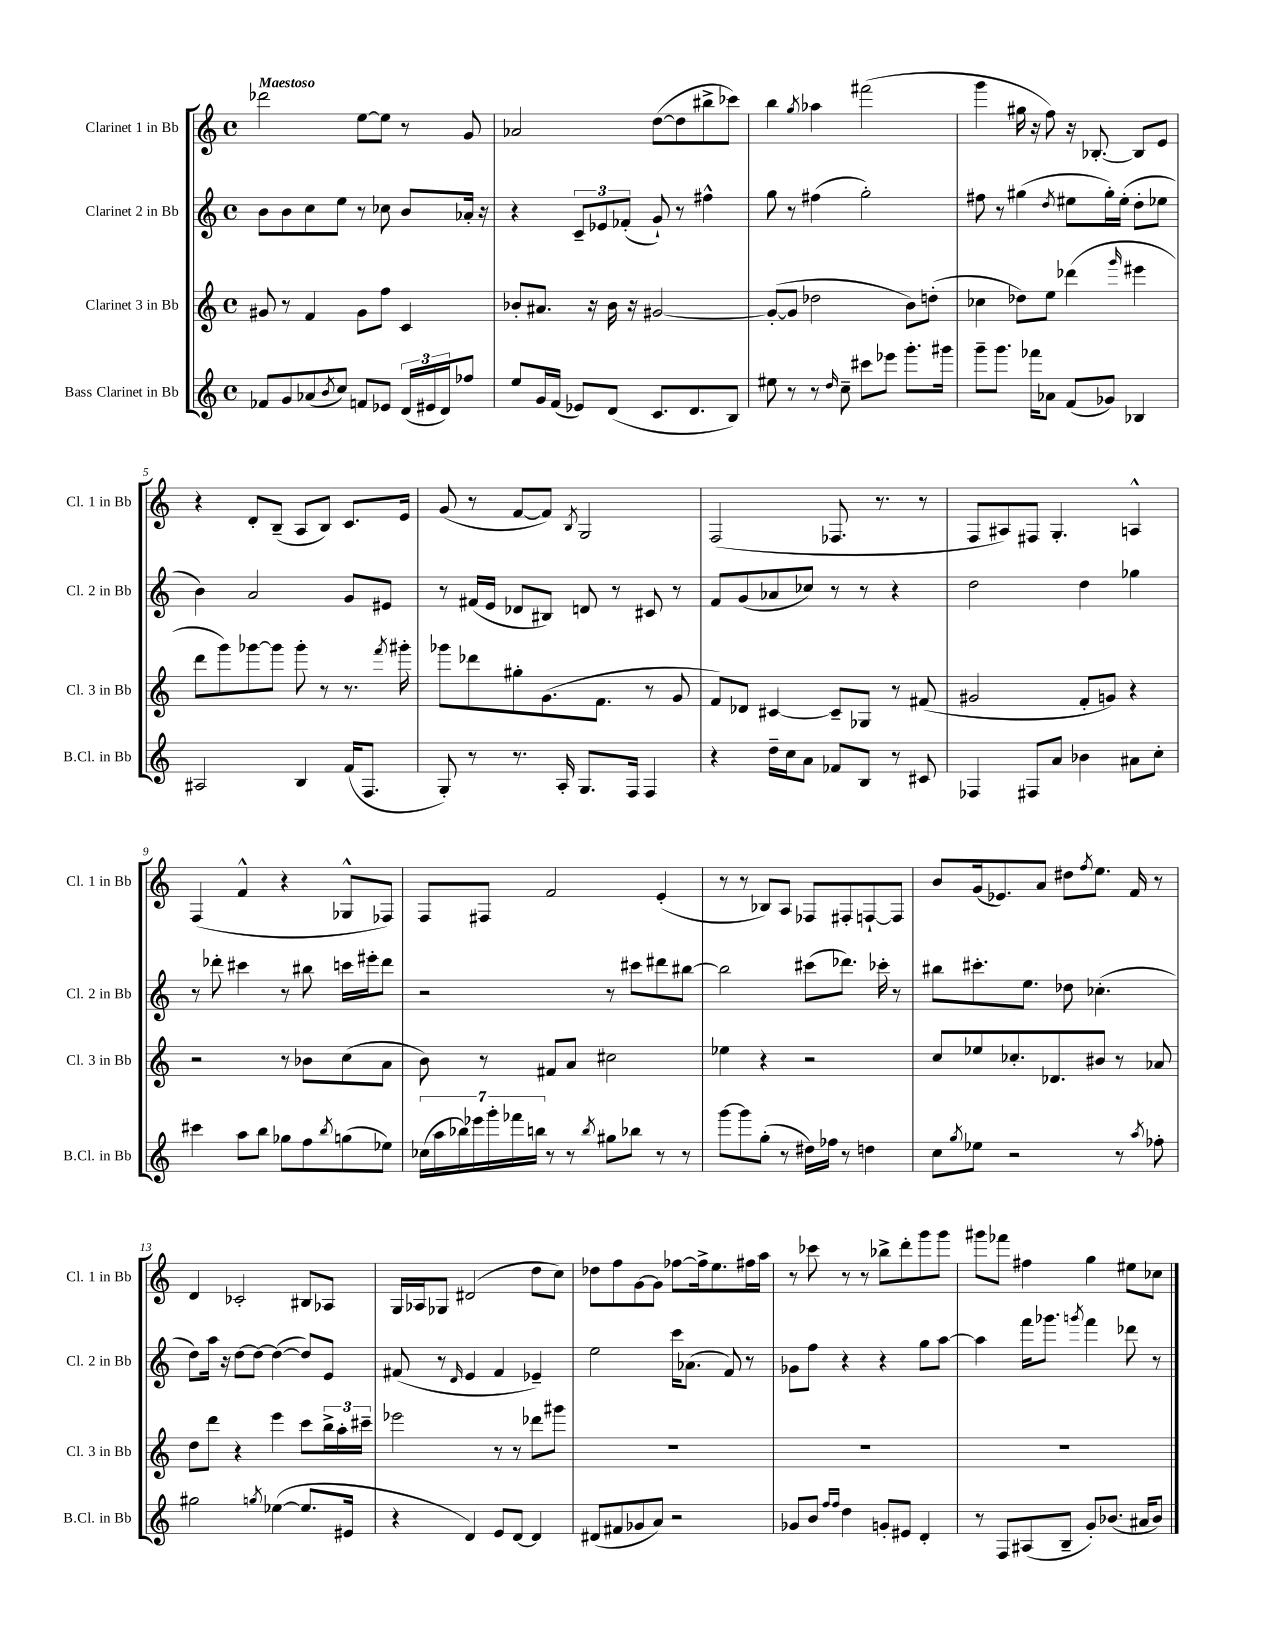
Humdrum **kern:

**kern	**kern	**kern	**kern
*part4	*part3	*part2	*part1
*staff4	*staff3	*staff2	*staff1
*I"Bass Clarinet in Bb	*I"Clarinet 3 in Bb	*I"Clarinet 2 in Bb	*I"Clarinet 1 in Bb
*I'B.Cl. in Bb	*I'Cl. 3 in Bb	*I'Cl. 2 in Bb	*I'Cl. 1 in Bb
*clefG2	*clefG2	*clefG2	*clefG2
*k[]	*k[]	*k[]	*k[]
*M4/4	*M4/4	*M4/4	*M4/4
*met(c)	*met(c)	*met(c)	*met(c)
=1	=1	=1	=1
!	!	!	!LO:TX:a:B:t=Maestoso
8f-X/L	8g#X/	8b\L	2ddd-X\
8g/	8r	8b\	.
(8a-X/	4f/	8cc\	.
8qb/	.	.	.
8cc/J)	.	8ee\J	.
8fn/L	8g#\L	8r	[8ee\L
8e-X/J	8ff\J	8cc-X\	8ee\J]
(24d/LL	4c/	8b/L	8r
24e#X/	.	.	.
24d/J)	.	.	.
8ff-X/J	.	16a-X'/Jk	8g/
.	.	16r	.
=2	=2	=2	=2
8ee/L	8b-X'/L	4r	2a-X/
16g/L	8.a#X/J	.	.
(16f/JJ	.	.	.
8e-X/L)	.	12c~/L	.
.	16r	.	.
.	.	12e-X/	.
(8d/J	16b-\	.	.
.	.	(12f-X'/J	.
.	16r	.	.
8.c/L	[2g#X/	8g`/)	([8dd\L
.	.	8r	8dd\]
8.d/	.	.	.
.	.	4ff#X^^\	8bb#X^\
8B/J)	.	.	8ccc-X\J)
=3	=3	=3	=3
8ee#X\	(8g#'/L_	8gg\	4bb\
8r	8g#/J]	8r	.
.	.	.	8qgg/
8r	2dd-X\	(4ff#X\	4aa-X\
16qqdd/	.	.	.
8cc~\	.	.	.
8ccc#X\L	.	2gg'\)	(2fff#X\
8eee-X\J	.	.	.
8.ggg'\L	8b\L)	.	.
.	(8ddn'\J	.	.
16ggg#X\Jk	.	.	.
=4	=4	=4	=4
8ggg~\L	4cc-X\	8ff#X\	4ggg\
8.ggg\J	.	8r	.
.	8dd-X\L)	(4gg#X\	16gg#X\
16fff-X\KL	.	.	16r
8a-X\J	8ee\J	.	8ff\)
.	.	8qdd/	.
(8f/L	(4ddd-X\	8ee#X\L	16r
.	.	.	[8.B-X'/
8g-X/J)	.	16gg#'\L)	.
.	.	(16ee#'\JJ	.
.	16qqggg/	.	.
4B-X/	4eee#X\	8dd'\L	8B-/L]
.	.	8ee-X\J	8e/J
!!LO:LB:g=z
=5	=5	=5	=5
2A#X/	8ddd\L	4b\)	4r
.	8ggg\)	.	.
.	[8ggg-X\	2a/	8d'/L
.	8ggg-\J]	.	(8B~/J
4B/	8ggg-'\	.	8A/L
.	8r	.	8B/J)
(16f/KL	8.r	8g/L	8.c/L
8.F/J	.	.	.
.	.	8e#X/J	.
.	8qfff/	.	.
.	16ggg#X'\	.	16e/Jk
=6	=6	=6	=6
8G'/)	8ggg-X\L	8r	(8g/
8r	8ddd-X\	(16f#X/LL	8r
.	.	16e/JJ	.
8.r	8gg#X'\	8d-X/L	[8f/L
.	(8.g\	8B#X/J)	8f/J])
16A'/	.	.	.
.	.	.	8qB/
8.G/L	.	8dn/	2G/
.	8.f\J	.	.
.	.	8r	.
16F/Jk	.	.	.
4F/	8r	8c#X/	.
.	8g/	8r	.
=7	=7	=7	=7
4r	8f/L)	8f/L	(2F/
.	8d-X/J	(8g/	.
16dd~\LL	[4c#X/	8a-X/	.
16cc\J	.	.	.
8a\J	.	8cc-X/J)	.
8f-X/L	8c#~/L]	8r	8.F-X/
8B/J	8G-X/J	8r	.
.	.	.	8.r
8r	8r	4r	.
8c#X/	(8f#X/	.	8r
=8	=8	=8	=8
4F-X/	2g#X/	2dd\	8F/L
.	.	.	8A#X/)
8F#X/L	.	.	8F#X/J
8a/J	.	.	4.G'/
4b-X\	8f'/L	4dd\	.
.	8gn/J)	.	.
8a#X\L	4r	4gg-X\	4An^^/
8cc'\J	.	.	.
!!LO:LB:g=z
=9	=9	=9	=9
4ccc#X\	2r	8r	(4F/
.	.	8ddd-X'\	.
8aa\L	.	4ccc#X\	4f^^/
8bb\J	.	.	.
8gg-X\L	8r	8r	4r
8ff\	8b-X\L	8bb#X\	.
8qbb/	.	.	.
(8ggn\	(8cc\	16cccn\LL	8G-X^^/L
.	.	16eee#X'\J	.
8ee-X\J)	8a\J	8ddd-\J	8F-X/J)
=10	=10	=10	=10
(28cc-X\LL	8b\)	2r	8F/L
28aa\	.	.	.
28bb-X\)	.	.	.
28eee-X\	.	.	.
.	8r	.	8F#X/J
28ggg'\	.	.	.
28fff-X\	.	.	.
28bbn\JJ	.	.	.
8r	8f#X/L	.	2f/
8r	8a/J	.	.
8qbb/	.	.	.
8gg#X\L	2cc#X\	8r	.
8bb-X\J	.	8ccc#X\L	.
8r	.	8ddd#X\	(4e'/
8r	.	[8bb#X\J	.
=11	=11	=11	=11
[8ggg\L	4ee-X\	2bb#\]	8r
8ggg\]	.	.	8r
(8gg'\J	4r	.	8B-X/L)
8r	.	.	8A/J
16dd#X\LL)	2r	(8ccc#X\L	8F-X/L
16ff-X\JJ	.	.	.
8r	.	8.ddd-X\J)	8F#X'/
4ddn\	.	.	[8Fn`/
.	.	16ccc-X'\	.
.	.	8r	8F/J]
=12	=12	=12	=12
8cc\L	8cc/L	8bb#X\L	8b/L
8qgg/	.	.	.
8ee-X\J	8ee-X/	8.ccc#X'\	(16g/k
.	.	.	8.e-X/)
2r	8.cc-X'/	.	.
.	.	8.ee\J	.
.	.	.	8a/J
.	8.d-X/	.	.
.	.	8dd-X\	8dd#X\L
.	.	.	8qff/
.	8b#X/J	(4.cc-X'\	8.ee\J
8r	8r	.	.
.	.	.	16f/
8qaa/	.	.	.
8ff-X'\	8a-X/	.	8r
!!LO:LB:g=z
=13	=13	=13	=13
2gg#X\	8dd\L	8dd\L)	4d/
.	8ddd\J	16aa\Jk	.
.	.	16r	.
.	4r	[8dd\L	2c-X'/
.	.	8dd\J_	.
8qggn/	.	.	.
([4ee-X\	4eee\	(4dd\_	.
8.ee-/L]	8ccc\L	8dd/L])	8B#X/L
.	24bb^\L	8e/J	8A-X/J
.	24aa'\	.	.
16e#X/Jk	.	.	.
.	24ccc#X~\JJ	.	.
=14	=14	=14	=14
4r	2eee-X\	(8f#X/	16G/LL
.	.	.	16A-X/J
.	.	8r	8G-X/J
.	.	16qqd/	.
4d/)	.	4e/	(2d#X/
8e/L	8r	4f#/	.
[8d/J	8r	.	.
4d/]	8ddd-X\L	4e-X~/)	8dd\L
.	8ggg#X\J	.	8cc\J)
=15	=15	=15	=15
(8d#X/L	1r	2ee\	8dd-X\L
8f#X/	.	.	8ff\
8g-X/	.	.	[8g\
8a/J)	.	.	8g\J]
2r	.	16ccc\KL	[8ff-X\L
.	.	(8.a-X\J	.
.	.	.	16ff-^\k]
.	.	.	8.ee\
.	.	8f/)	.
.	.	8r	16ff#X\L
.	.	.	16aa\JJ
=16	=16	=16	=16
8g-X/L	1r	8g-X\L	8r
8b/J	.	8ff\J	8ccc-X\
16qqff/LL	.	.	.
16qqff/JJ	.	.	.
4dd\	.	4r	8r
.	.	.	8r
8gn'/L	.	4r	8bb-X^\L
8e#X/J	.	.	8ddd'\
4d'/	.	8gg\L	8ggg\
.	.	[8aa\J	8ggg\J
=17	=17	=17	=17
8r	1r	4aa\]	8ggg#X\L
8F/L	.	.	8fff-X\J
(8A#X/	.	16fff\KL	4ff#X\
.	.	8.ggg-X\J	.
8B~/J	.	.	.
.	.	8qgggn/	.
8g'/L)	.	4fff\	4gg\
(8.b-X/J	.	.	.
.	.	8ddd-X\	8ee#X\L
16a#X/KL	.	.	.
8b-/J)	.	8r	8cc-X\J
==	==	==	==
*-	*-	*-	*-
